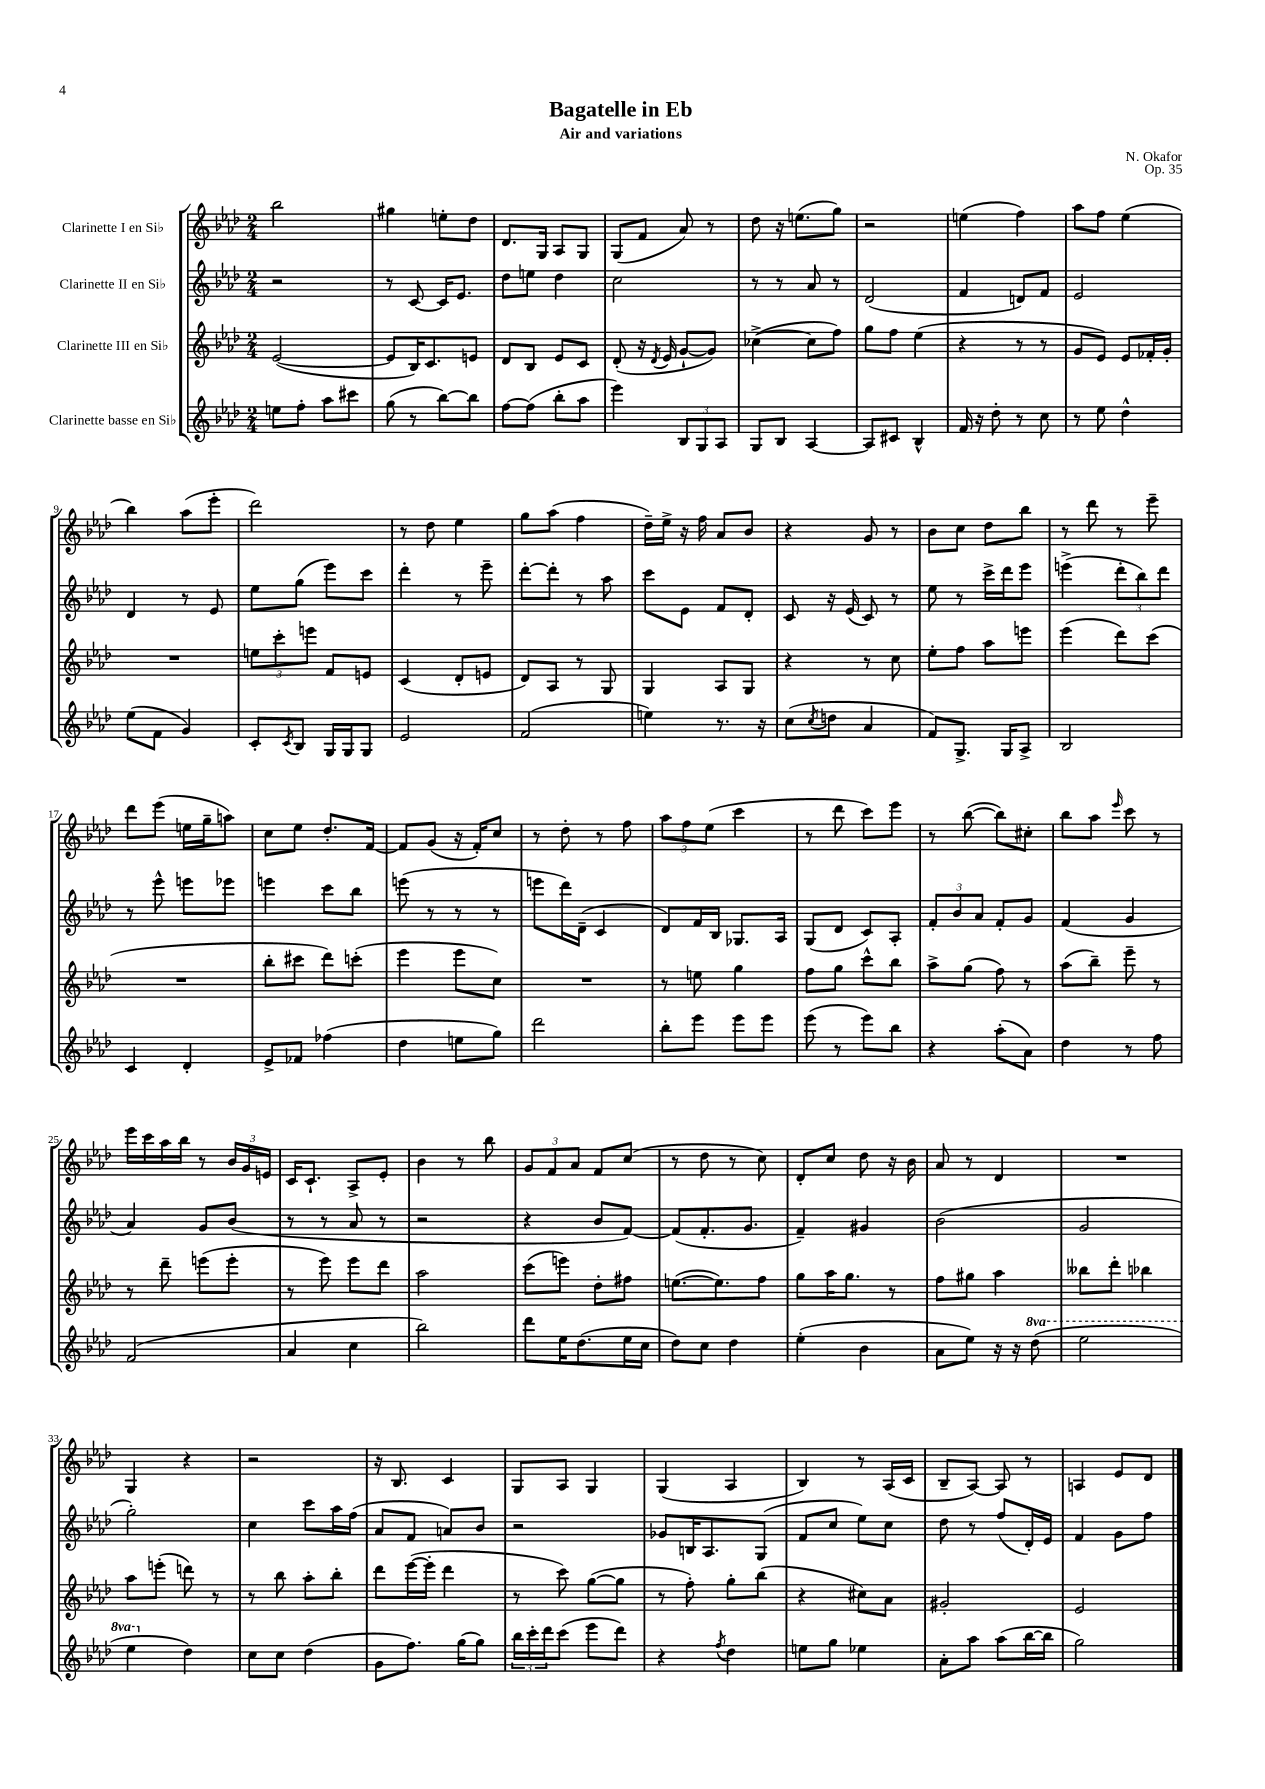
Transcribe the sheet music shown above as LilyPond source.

\header { title = "Bagatelle in Eb" composer = "N. Okafor" subtitle = "Air and variations" opus = "Op. 35" }
<<
\new StaffGroup <<
\new Staff = "s0" \with { instrumentName = "Clarinette I en Sib" } {
    \clef treble \key aes \major \numericTimeSignature \time 2/4
    bes''2 |
    gis''4 e''8-. des''8 |
    des'8. g16 aes8 g8 |
    g8( f'8 aes'8) r8 |
    des''8 r16 e''8.( g''8) |
    r2 |
    e''4( f''4) |
    aes''8 f''8 ees''4( |
    bes''4) aes''8( ees'''8-. |
    des'''2) |
    r8 des''8 ees''4 |
    g''8 aes''8( f''4 |
    des''16--) ees''16-> r16 f''16 aes'8 bes'8 |
    r4 g'8 r8 |
    bes'8 c''8 des''8 bes''8 |
    r8 des'''8 r8 ees'''8-- |
    des'''8 ees'''8( e''16 g''16-- a''8) |
    c''8 ees''8 des''8.-. f'16~ |
    f'8 g'8( r16 f'16-.) c''8 |
    r8 des''8-. r8 f''8 |
    \tuplet 3/2 { aes''8 f''8 ees''8( } c'''4 |
    r8 des'''8 c'''8) ees'''8 |
    r8 bes''8~( bes''8) cis''8-. |
    bes''8 aes''8 \grace { ees'''16 } c'''8 r8 |
    ees'''16 c'''16 aes''16 bes''16 r8 \tuplet 3/2 { bes'16 g'16 e'16 } |
    c'16 c'8.-! aes8-> ees'8-. |
    bes'4 r8 bes''8 |
    \tuplet 3/2 { g'8 f'8 aes'8 } f'8 c''8( |
    r8 des''8 r8 c''8) |
    des'8-. c''8 des''8 r16 bes'16 |
    aes'8 r8 des'4 |
    R2 |
    g4 r4 |
    r2 |
    r16 bes8. c'4 |
    g8 aes8 g4 |
    g4( aes4 |
    bes4) r8 aes16( c'16 |
    bes8-- aes8~) aes8 r8 |
    a4 ees'8 des'8 \bar "|." |
}
\new Staff = "s1" \with { instrumentName = "Clarinette II en Sib" } {
    \clef treble \key aes \major \numericTimeSignature \time 2/4
    r2 |
    r8 c'8~ c'16 ees'8. |
    des''8 e''8 des''4 |
    c''2 |
    r8 r8 aes'8 r8 |
    des'2( |
    f'4 d'8) f'8 |
    ees'2 |
    des'4 r8 ees'8 |
    ees''8 g''8( ees'''8) c'''8 |
    des'''4-. r8 ees'''8-- |
    des'''8~-. des'''8-. r8 aes''8 |
    c'''8 ees'8 f'8 des'8-. |
    c'8 r16 ees'16( c'8) r8 |
    ees''8 r8 c'''16-> des'''16 ees'''8 |
    e'''4->( \tuplet 3/2 { des'''8-. bes''8) des'''8 } |
    r8 ees'''8-^ e'''8 ees'''8 |
    e'''4 c'''8 bes''8 |
    e'''8( r8 r8 r8 |
    e'''8 des'''16) des'16--( c'4 |
    des'8) f'16 bes16 ges8. aes16 |
    g8( des'8 c'8) aes8-. |
    \tuplet 3/2 { f'8-. bes'8 aes'8 } f'8-. g'8 |
    f'4( g'4 |
    aes'4) g'8 bes'8( |
    r8 r8 aes'8 r8 |
    r2 |
    r4 bes'8 f'8~) |
    f'8( f'8.-. g'8. |
    f'4--) gis'4 |
    bes'2( |
    g'2 |
    g''2-.) |
    c''4 c'''8 aes''16 f''16( |
    aes'8 f'8 a'8) bes'8 |
    r2 |
    ges'8 b16 aes8. g8( |
    f'8 c''8 ees''8) c''8 |
    des''8 r8 f''8( des'16-.) ees'16 |
    f'4 g'8 f''8 \bar "|." |
}
\new Staff = "s2" \with { instrumentName = "Clarinette III en Sib" } {
    \clef treble \key aes \major \numericTimeSignature \time 2/4
    ees'2~( |
    ees'8 bes16) c'8. e'8 |
    des'8 bes8 ees'8 c'8 |
    des'8-.( r16 \acciaccatura { des'8 } ees'16 g'8~-! g'8) |
    ces''4~->( ces''8 f''8) |
    g''8 f''8 ees''4( |
    r4 r8 r8 |
    g'8 ees'8) ees'8 fes'16-. g'16-. |
    R2 |
    \tuplet 3/2 { e''8 c'''8-. e'''8 } f'8 e'8 |
    c'4( des'8-. e'8 |
    des'8) aes8 r8 g8 |
    g4 aes8 g8 |
    r4 r8 c''8 |
    ees''8-. f''8 aes''8 e'''8 |
    ees'''4( des'''8) c'''8( |
    R2 |
    bes''8-. cis'''8 des'''8) c'''8-.( |
    ees'''4 ees'''8 c''8) |
    R2 |
    r8 e''8 g''4 |
    f''8 g''8 c'''8-^ bes''8 |
    aes''8-> g''8( f''8) r8 |
    aes''8( bes''8--) ees'''8-- r8 |
    r8 des'''8-- e'''8( e'''8-. |
    r8 ees'''8) ees'''8 des'''8 |
    aes''2 |
    c'''8( e'''8) des''8-. fis''8 |
    e''8.~( e''8.) f''8 |
    g''8 aes''16 g''8. r8 |
    f''8 gis''8 aes''4 |
    beses''8 des'''8-. bes''4 |
    aes''8 e'''8-.( d'''8) r8 |
    r8 bes''8 aes''8-. bes''8-. |
    des'''8 ees'''16~( ees'''16-. des'''4 |
    r8 c'''8) g''8~( g''8 |
    r8 f''8-.) g''8-. bes''8( |
    r4 cis''8) aes'8 |
    gis'2-. |
    ees'2 \bar "|." |
}
\new Staff = "s3" \with { instrumentName = "Clarinette basse en Sib" } {
    \clef treble \key aes \major \numericTimeSignature \time 2/4 \set Staff.ottavationMarkups = #ottavation-simple-ordinals
    e''8 f''8-. aes''8 cis'''8 |
    g''8( r8 bes''8~) bes''8 |
    f''8~ f''8( bes''8-. aes''8 |
    ees'''4) \tuplet 3/2 { bes8 g8 aes8 } |
    g8 bes8 aes4~ |
    aes8 cis'8 bes4-^ |
    f'16 r16 des''8-. r8 c''8 |
    r8 ees''8 des''4-^ |
    ees''8( f'8 g'4) |
    c'8-. \acciaccatura { c'8 } bes8 g16 g16 g8 |
    ees'2 |
    f'2( |
    e''4) r8. r16 |
    c''8( \acciaccatura { c''8 } d''8 aes'4 |
    f'8) g8.-> g16 aes8-> |
    bes2 |
    c'4 des'4-. |
    ees'8-> fes'8 fes''4( |
    des''4 e''8 g''8) |
    des'''2 |
    bes''8-. ees'''8 ees'''8 ees'''8 |
    ees'''8( r8 ees'''8) bes''8 |
    r4 aes''8-.( aes'8) |
    des''4 r8 f''8 |
    f'2( |
    aes'4 c''4 |
    bes''2) |
    des'''8 ees''16 des''8.( ees''16 c''16 |
    des''8) c''8 des''4 |
    ees''4-.( bes'4 |
    aes'8 ees''8) r16 r16 \ottava #1 des'''8( |
    ees'''2 |
    ees'''4 \ottava #0 des''4) |
    c''8 c''8 des''4( |
    g'8 f''8.) g''16( g''8) |
    \tuplet 3/2 { bes''16 c'''16-. des'''16 } c'''8( ees'''8 des'''8) |
    r4 \acciaccatura { f''8 } des''4 |
    e''8 g''8 ees''4 |
    aes'8-. aes''8 aes''8( bes''16~ bes''16 |
    g''2) \bar "|." |
}
>>
>>
